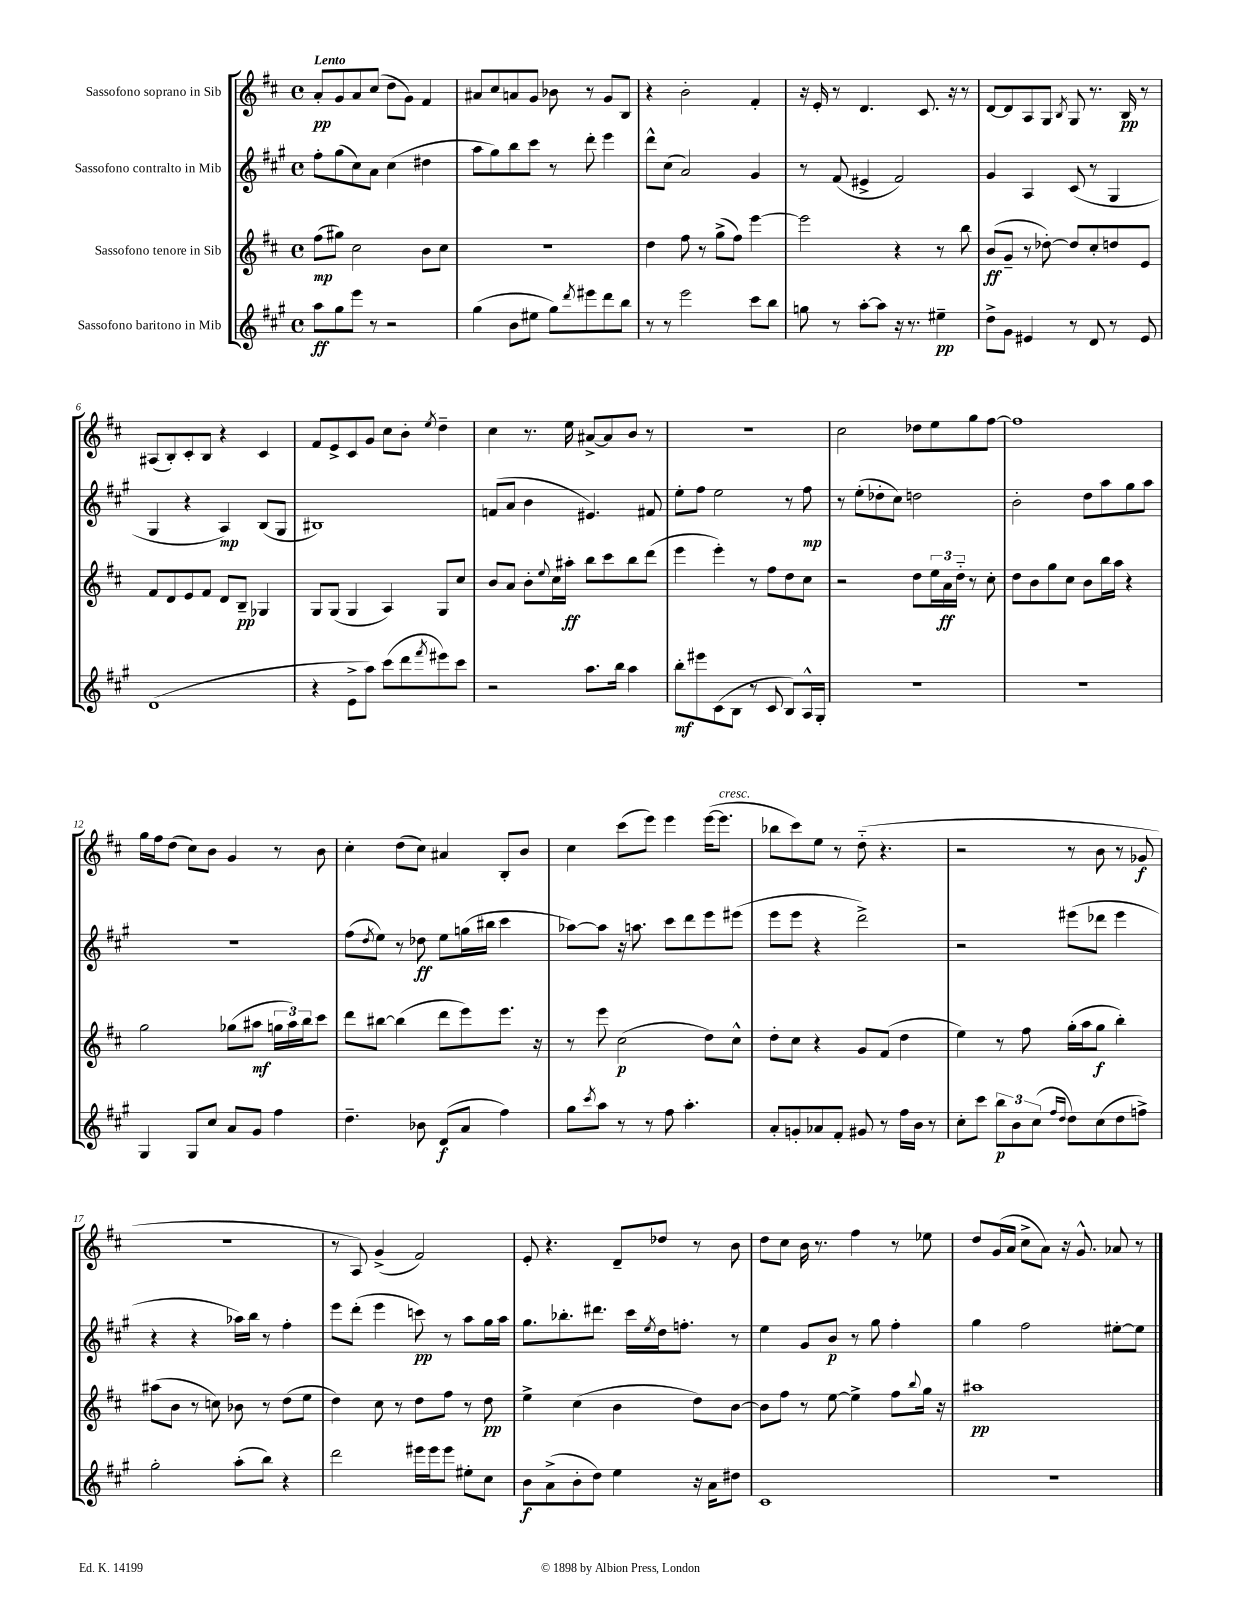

**kern	**kern	**kern	**kern
*staff4	*staff3	*staff2	*staff1
*clefG2	*clefG2	*clefG2	*clefG2
*k[f#c#g#]	*k[f#c#]	*k[f#c#g#]	*k[f#c#]
*M4/4	*M4/4	*M4/4	*M4/4
*met(c)	*met(c)	*met(c)	*met(c)
8aa	(8ff#	8ff#'	8a'
8gg#	8gg#)	(8gg#	8g
8eee	2cc#	8cc#)	8a
8r	.	8a	(8cc#
2r	.	(4cc#	8dd
.	.	.	8g)
.	8b	4dd#	4f#
.	8cc#	.	.
=	=	=	=
(4gg#	1r	8aa	8a#
.	.	8gg#)	8cc#
8b	.	8bb	8a
8ee#	.	8ccc#	8g
8gg#)	.	8r	8b-
8qddd	.	.	.
8eee#	.	8ddd'	8r
8ddd	.	4eee	8g
8bb	.	.	8B
=	=	=	=
8r	4dd	8ddd^^	4r
8r	.	(8cc#	.
2eee	8ff#	2a)	2b'
.	8r	.	.
.	(8gg^	.	.
.	8ff#)	.	.
8ccc#	[4eee	4g#	4f#'
8bb	.	.	.
=	=	=	=
8gg	2eee]	8r	16r
.	.	.	16e'
8r	.	(8f#	8r
[8aa'	.	4e#^	4.d
8aa]	.	.	.
16r	4r	2f#)	.
8.r	.	.	.
.	.	.	8.c#
4ee#~	8r	.	.
.	.	.	16r
.	8bb	.	8r
=	=	=	=
8dd^	(8b	4g#	[8d
8g#	8g~	.	8d]
4e#	8r	4A	8A
.	[8dd-')	.	8G
.	.	.	8qB
8r	8dd-]	(8c#	8G
8d	8cc#'	8r	8.r
8r	8dd	4G#	.
.	.	.	16B
8e#	8e	.	8r
=	=	=	=
(1d	8f#	4G#	(8A#
.	8d	.	8B')
.	8e	4r	8c#'
.	8f#	.	8B
.	8d	4A)	4r
.	8B~	.	.
.	4G-	(8B	4c#
.	.	8G#	.
=	=	=	=
4r	8G	1B#)	8f#
.	(8G	.	8e^
8e^	4G	.	8c#
8aa)	.	.	8g
(8ccc#	4A)	.	8cc#
8ddd	.	.	8b'
8qfff#	.	.	8qee
8eee#)	8G	.	4dd~
8ccc#	8cc#	.	.
=	=	=	=
2r	8b	(8f	4cc#
.	8a	8a	.
.	8b'	4b	8.r
.	8qqee	.	.
.	16cc#	.	.
.	16aa#'	.	16ee
8.aa	8bb	4.e#)	[8a#^
.	8ccc#	.	8a#]
16bb	.	.	.
4aa	8bb	.	8b
.	(8ddd	8f#	8r
=	=	=	=
8bb'	4eee	8ee'	1r
8eee#	.	8ff#	.
(8c#	4eee')	2ee	.
8B	.	.	.
8r	8r	.	.
8c#	8ff#	.	.
8B)	8dd	8r	.
16A^^	8cc#	8ff#	.
16G#'	.	.	.
=	=	=	=
1r	2r	8r	2cc#
.	.	(8ee'	.
.	.	8dd-'	.
.	.	8cc#)	.
.	8dd	2dd	8dd-
.	24ee	.	8ee
.	24a	.	.
.	24dd'~	.	.
.	8r	.	8gg
.	8cc#'	.	[8ff#
=	=	=	=
1r	8dd	2b'	1ff#]
.	8b	.	.
.	8gg	.	.
.	8cc#	.	.
.	8b	8dd	.
.	16bb	8aa	.
.	16aa	.	.
.	4r	8gg#	.
.	.	8aa	.
=	=	=	=
4G#	2gg	1r	16gg
.	.	.	16ff#
.	.	.	(8dd
8G#	.	.	8cc#)
8cc#	.	.	8b
8a	(8gg-	.	4g
8g#	8aa#	.	.
4ff#	24gg	.	8r
.	24aa#)	.	.
.	24bb	.	.
.	8ccc#	.	8b
=	=	=	=
4.dd~	8ddd	(8ff#	4cc#'
.	.	8qdd	.
.	[8bb#	8ee)	.
.	(4bb#]	8r	(8dd
8b-	.	8dd-	8cc#)
(8d	8ddd	8ee	4a#
8a	8eee)	(16gg	.
.	.	16bb#	.
4ff#)	8.eee	4ccc#	8B'
.	.	.	8b
.	16r	.	.
=	=	=	=
8gg#	8r	[8aa-)	4cc#
8qccc#	.	.	.
8aa	8eee	8aa-]	.
8r	(2cc#	16r	(8ccc#
.	.	8.aa	.
8r	.	.	8eee)
8ff#	.	8ccc#	4eee
4.aa'	.	8ddd	.
.	8dd)	8eee	([16eee
.	.	.	8.eee]
.	8cc#^^	(8eee#	.
=	=	=	=
8a'	8dd'	8eee	8bb-
8g'	8cc#	8eee	8ccc#)
8a-	4r	4r	8ee
8f#'	.	.	8r
8g#	8g	2ddd^)	(8dd'~
8r	(8f#	.	4.r
16ff#	4dd	.	.
16b	.	.	.
8r	.	.	.
=	=	=	=
8cc#'	4ee)	2r	2r
8ccc#	.	.	.
12bb	8r	.	.
12b	.	.	.
.	8ff#	.	.
(12cc#	.	.	.
16qqff#	.	.	.
16qqdd	.	.	.
8dd)	(16gg'	(8eee#	8r
.	16aa	.	.
(8cc#	8gg	8ddd-	8b
8dd	4bb')	4eee#	8r
8ff^)	.	.	8g-
=	=	=	=
2gg#'	(8aa#	4r	1r
.	8b	.	.
.	8r	4r	.
.	8cc)	.	.
(8aa'	8b-	16aa-)	.
.	.	16bb	.
8bb)	8r	8r	.
4r	(8dd	4ff#'	.
.	8ee	.	.
=	=	=	=
2ddd	4dd)	8eee	8r
.	.	(8ddd'	8A)
.	8cc#	4eee	(4g^
.	8r	.	.
16eee#	8dd	8ccc)	2f#)
16eee#	.	.	.
8eee#	8ff#	8r	.
8ee#'	8r	8aa	.
8cc#	8dd	16gg#	.
.	.	16aa	.
=	=	=	=
8b	4ee^	8.gg#	8e'
(8a^	.	.	4.r
.	.	8.bb-'	.
8b'	(4cc#	.	.
8dd)	.	8.ddd#	.
4ee	4b	.	8d~
.	.	16ccc#	.
.	.	8qee	.
.	.	16dd	8dd-
.	.	8.ff'	.
16r	8dd)	.	8r
16a	.	.	.
8dd#	[8b	8r	8b
=	=	=	=
1c#	8b]	4ee	8dd
.	8ff#	.	8cc#
.	8r	8g#	16b
.	.	.	8.r
.	[8ee	8b	.
.	4ee^]	8r	4ff#
.	.	8gg#	.
.	8ff#	4ff#'	8r
.	8qqbb	.	.
.	16gg	.	8ee-
.	16r	.	.
=	=	=	=
1r	1aa#	4gg#	8dd
.	.	.	(16g
.	.	.	16a
.	.	2ff#	8cc#^
.	.	.	8a)
.	.	.	16r
.	.	.	8.g^^
.	.	[8ee#'	8a-
.	.	8ee#]	8r
==	==	==	==
*-	*-	*-	*-
